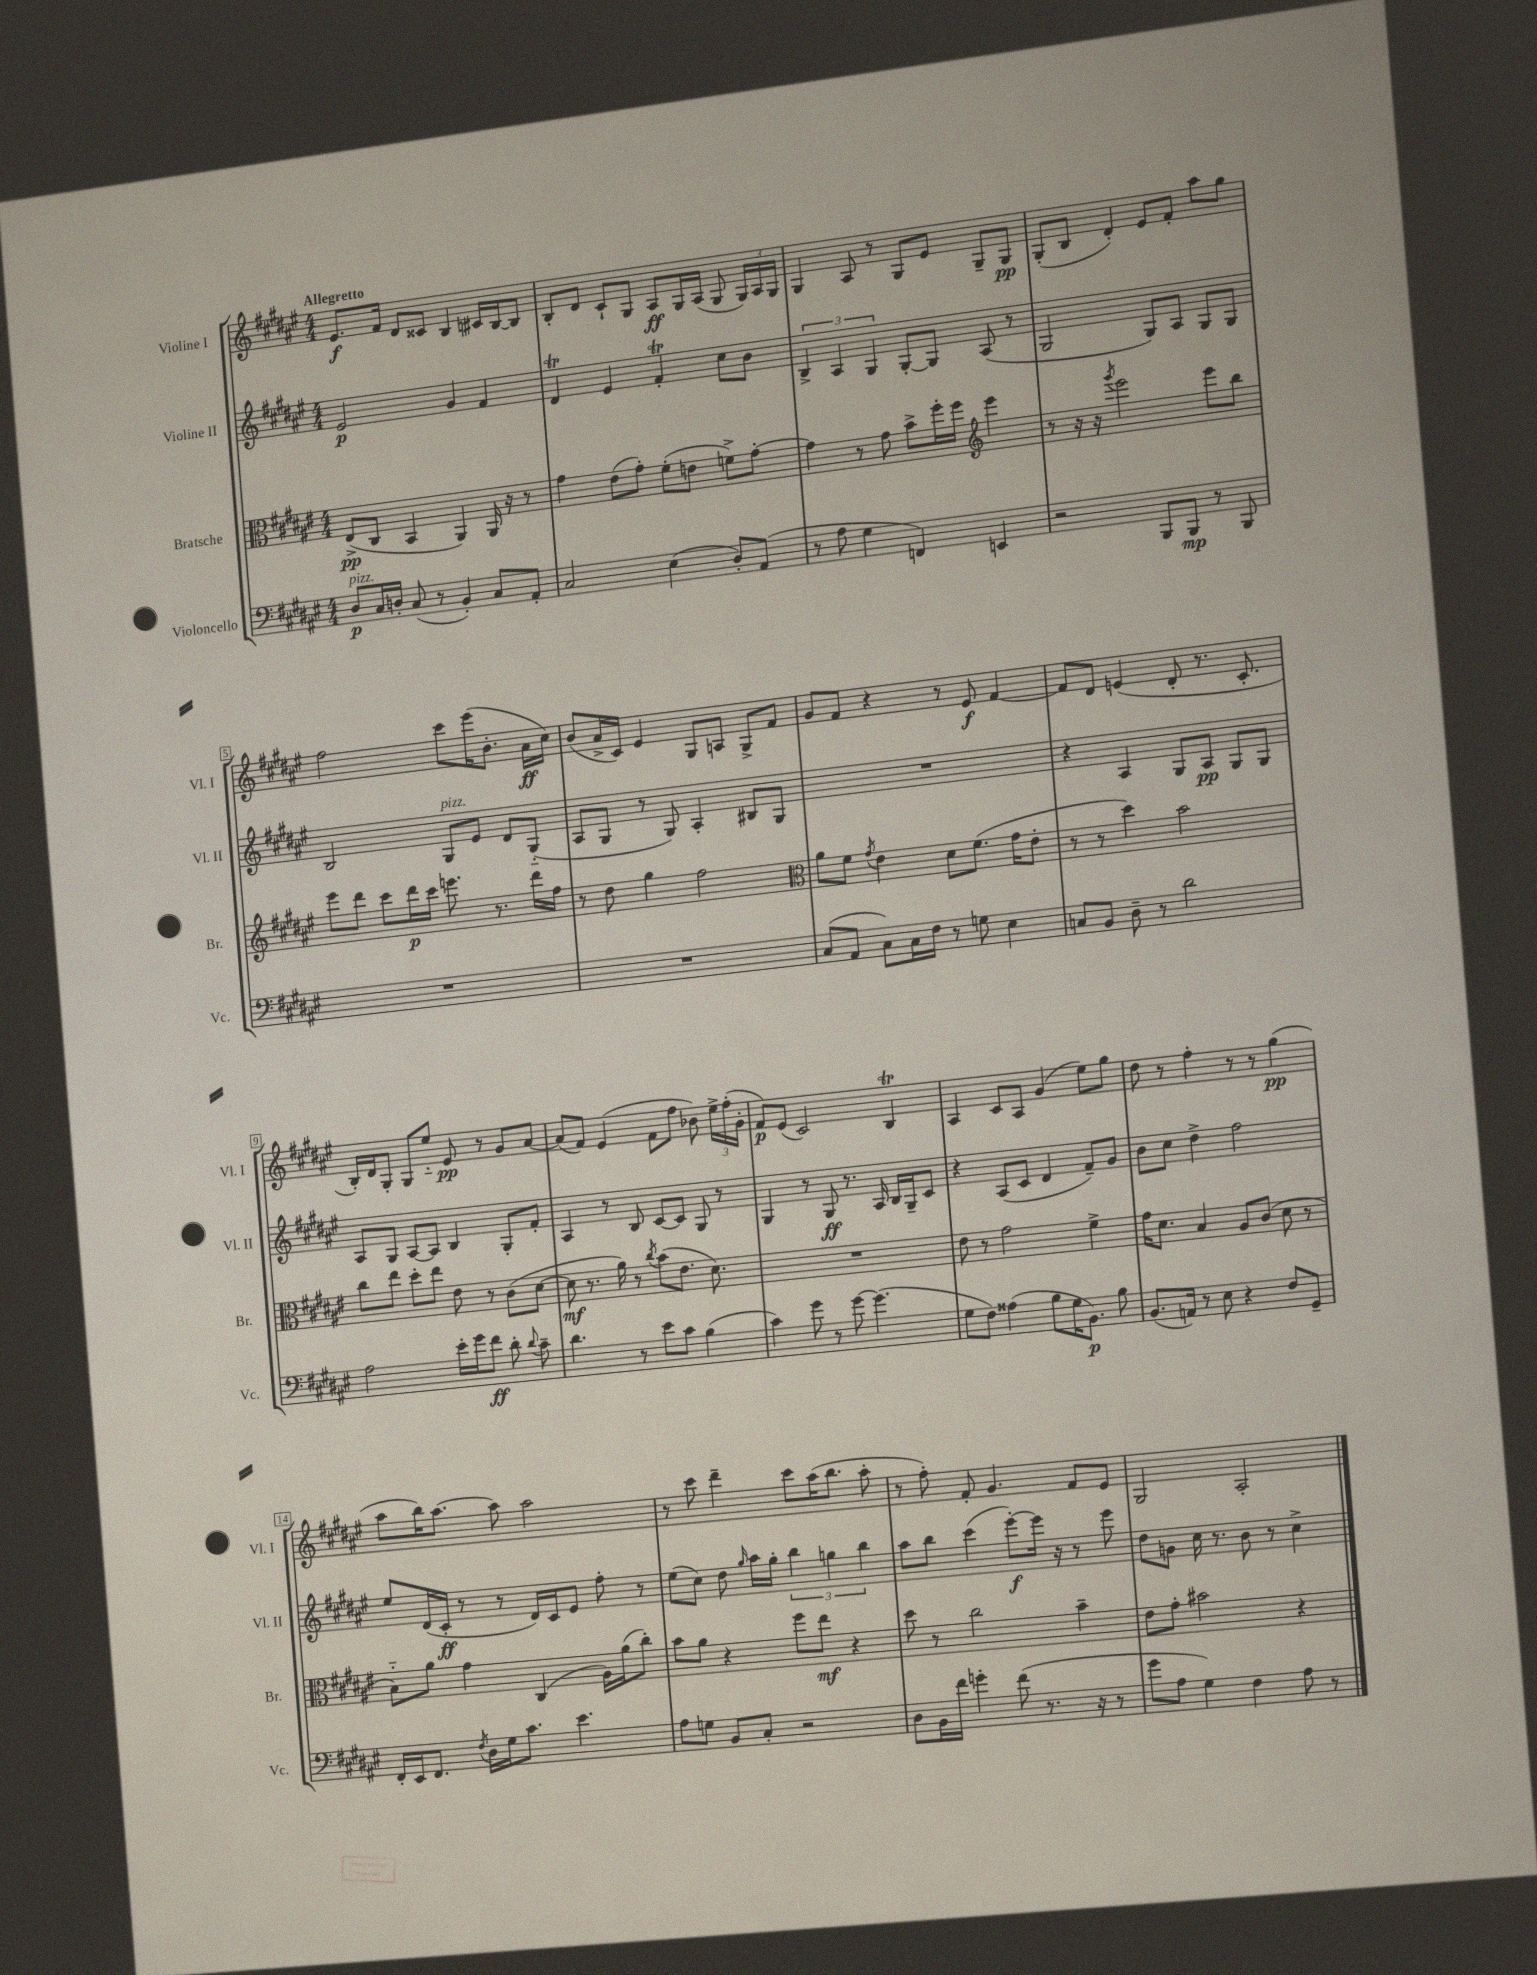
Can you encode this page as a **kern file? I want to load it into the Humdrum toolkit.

**kern	**kern	**kern	**kern
*staff4	*staff3	*staff2	*staff1
*clefF4	*clefC3	*clefG2	*clefG2
*k[f#c#g#d#a#e#]	*k[f#c#g#d#a#e#]	*k[f#c#g#d#a#e#]	*k[f#c#g#d#a#e#]
*M4/4	*M4/4	*M4/4	*M4/4
8D#	(8E#^	2e#	8.e#
16C#	8C#	.	.
16D'	.	.	16f#
(8C#	4BB	.	8d#
8r	.	.	8c##
4BB')	4AA#)	4g#	4B
8C#	16AA#	4f#	16c#
.	16r	.	[16B
8AA#'	8r	.	8B]
=	=	=	=
2C#	4g#	4d#	8B'
.	.	.	8d#
.	(8e#	4e#	8c#`
.	8g#')	.	8G#
(4E#	(8f#'	4f#'	8A#
.	8e	.	16G#
.	.	.	(16A#
8D#')	8f^)	8cc#	8G#
(8AA#	[8g#'	8b	24G#)
.	.	.	24A#
.	.	.	24G#
=	=	=	=
8r	4g#]	6B^	4G#
8A#	.	.	.
.	.	6A#	.
4G#	8r	.	8A#
.	.	6G#	.
.	8g#	.	8r
4FF)	8b^	[8G#'	8G#
.	16ff#'	8G#]	8e#
.	16ff#	.	.
*	*clefG2	*	*
4EE	4eee#	(8A#	8G#~
.	.	8r	8G#
=	=	=	=
2r	8r	2G#	(8G#'
.	16r	.	8B
.	16r	.	.
.	8qggg#	.	.
.	2eee#	.	4d#')
8BBB	.	8G#)	8e#
8BBB	.	8A#	8f#'
8r	8eee#	8G#	8aa#
8BBB	8bb	8G#	8gg#
=	=	=	=
1r	8eee#	2B	2ff#
.	8ddd#	.	.
.	8ccc#	.	.
.	16ddd#	.	.
.	16ccc#	.	.
.	8.eee	8G#	8ccc#
.	.	8e#	(16eee#
.	8.r	.	8.b'
.	.	8d#	.
.	16ddd#	(8G#'~	16a#
.	16ff#	.	16cc#)
=	=	=	=
1r	8r	8A#	(8b
.	8dd#	8G#	16a#^
.	.	.	16c#)
.	4gg#	8r	4e#
.	.	8G#)	.
.	2ff#	4A#'	8G#
.	.	.	8A
.	.	8B#	8G#^
.	.	8G#	8f#
=	=	=	=
*	*clefC3	*	*
(8C#	8a#	1r	8g#
8AA#	8f#	.	8f#
.	8qg#	.	.
8C#)	4e#	.	4r
16C#	.	.	.
16F#	.	.	.
8r	8d#	.	8r
8G	(8.f#	.	8e#
4E#	.	.	[4f#
.	16g#	.	.
.	8e#'	.	.
=	=	=	=
8C	8r	4r	8f#]
8BB	8r	.	8d#
8D#~	4dd#)	4A#	(4e
8r	.	.	.
2d#	2b	8G#	8d#'
.	.	8A#	8.r
.	.	8G#	.
.	.	.	8.c#'
.	.	8G#	.
=	=	=	=
2A#	8cc#	8A#	16B')
.	.	.	16d#
.	8ee#	8G#	8G#'
.	8dd#'	[8A#	8G#
.	8ee#	8A#]	8ee#'~
16e#'	8e#	4B	8e#
16g#	.	.	.
8f#	8r	.	8r
8d#'	(8c#	8G#'	8g#
8qqd#	.	.	.
8c#~	[8d#	8f#'	[8a#
=	=	=	=
4.d#	8d#]	4A#	(8a#]
.	8.r	.	8f#)
.	.	8r	(4e#
.	16a#)	.	.
8r	8r	8B	.
.	8qcc#	.	.
8e#	(8b	[8c#	8f#
8c#	8.e#	8c#]	8ff#
(4B	.	8G#	8b-)
.	8.d#)	.	.
.	.	8r	24ee#^
.	.	.	(24ff#'
.	.	.	24g#'
=	=	=	=
4c#)	1r	4G#	8f#)
.	.	.	(8e#
8g#	.	8r	2c#)
8r	.	8G#	.
[8g#	.	8.r	.
(4.g#]	.	.	.
.	.	16A#	.
.	.	16B	4B
.	.	16G#~	.
.	.	8c#	.
=	=	=	=
8G#	8e#	4r	4A#
8F#)	8r	.	.
(4A##	2g#	(8A#	8c#
.	.	8c#	8A#
8B	.	4d#	(4g#
16G#	.	.	.
8.BB)	.	.	.
.	4f#^	8f#~)	8ee#)
8B	.	8g#	8gg#
=	=	=	=
(8.BB	16g#	8b	8dd#
.	8.d#	.	.
.	.	8cc#	8r
16AA)	.	.	.
8r	4B	4dd#^	4ff#'
8E#	.	.	.
4r	8A#	2ff#	8r
.	(8c#	.	8r
8F#	8d#	.	(4gg#
8GG#~	8r	.	.
=	=	=	=
16FF#'	8B'~)	8ee#	8aa#
16EE#	.	.	.
8.FF#	8a#	(16d#	16bb)
.	.	16c#'	[8.aa#
.	4g#	8r	.
8qF#	.	.	.
16D#	.	.	.
16G#	.	8r	8aa#]
8.c#	.	.	.
.	(4C#	16d#)	2aa#
.	.	16c#	.
4.e#	.	8e#	.
.	16A#)	8ff#'	.
.	(16a#	.	.
.	8cc#')	8r	.
=	=	=	=
8A#	8b	(8ee#	8r
8G	8a#	8cc#)	8ccc#
8BB	4r	8dd#	4ddd#~
.	.	16qqgg#	.
8C#'	.	16aa#	.
.	.	16gg#'	.
2r	8ff#	6bb	8ccc#
.	8ee#	.	(16aa#
.	.	6gg	.
.	.	.	8.bb
.	4r	.	.
.	.	6bb	.
.	.	.	8aa#'
=	=	=	=
8D#	8dd#	8aa#	8r
16BB	8r	8bb	8ff#')
16f#	.	.	.
4g'	2cc#	(4ccc#	8f#'
.	.	.	4.g#
(8f#	.	[8eee#')	.
8.r	.	16eee#]	.
.	.	16r	.
.	4b~	8r	8f#
16r	.	.	.
8r	.	8eee#	8e#
=	=	=	=
8g#	8e#	8dd#	2G#
8A#	8g#'	8g	.
4G#)	2b#	16cc#	.
.	.	8.r	.
4F#	.	8b	2A#'
.	.	8r	.
8A#	4r	4cc#^	.
8r	.	.	.
==	==	==	==
*-	*-	*-	*-
